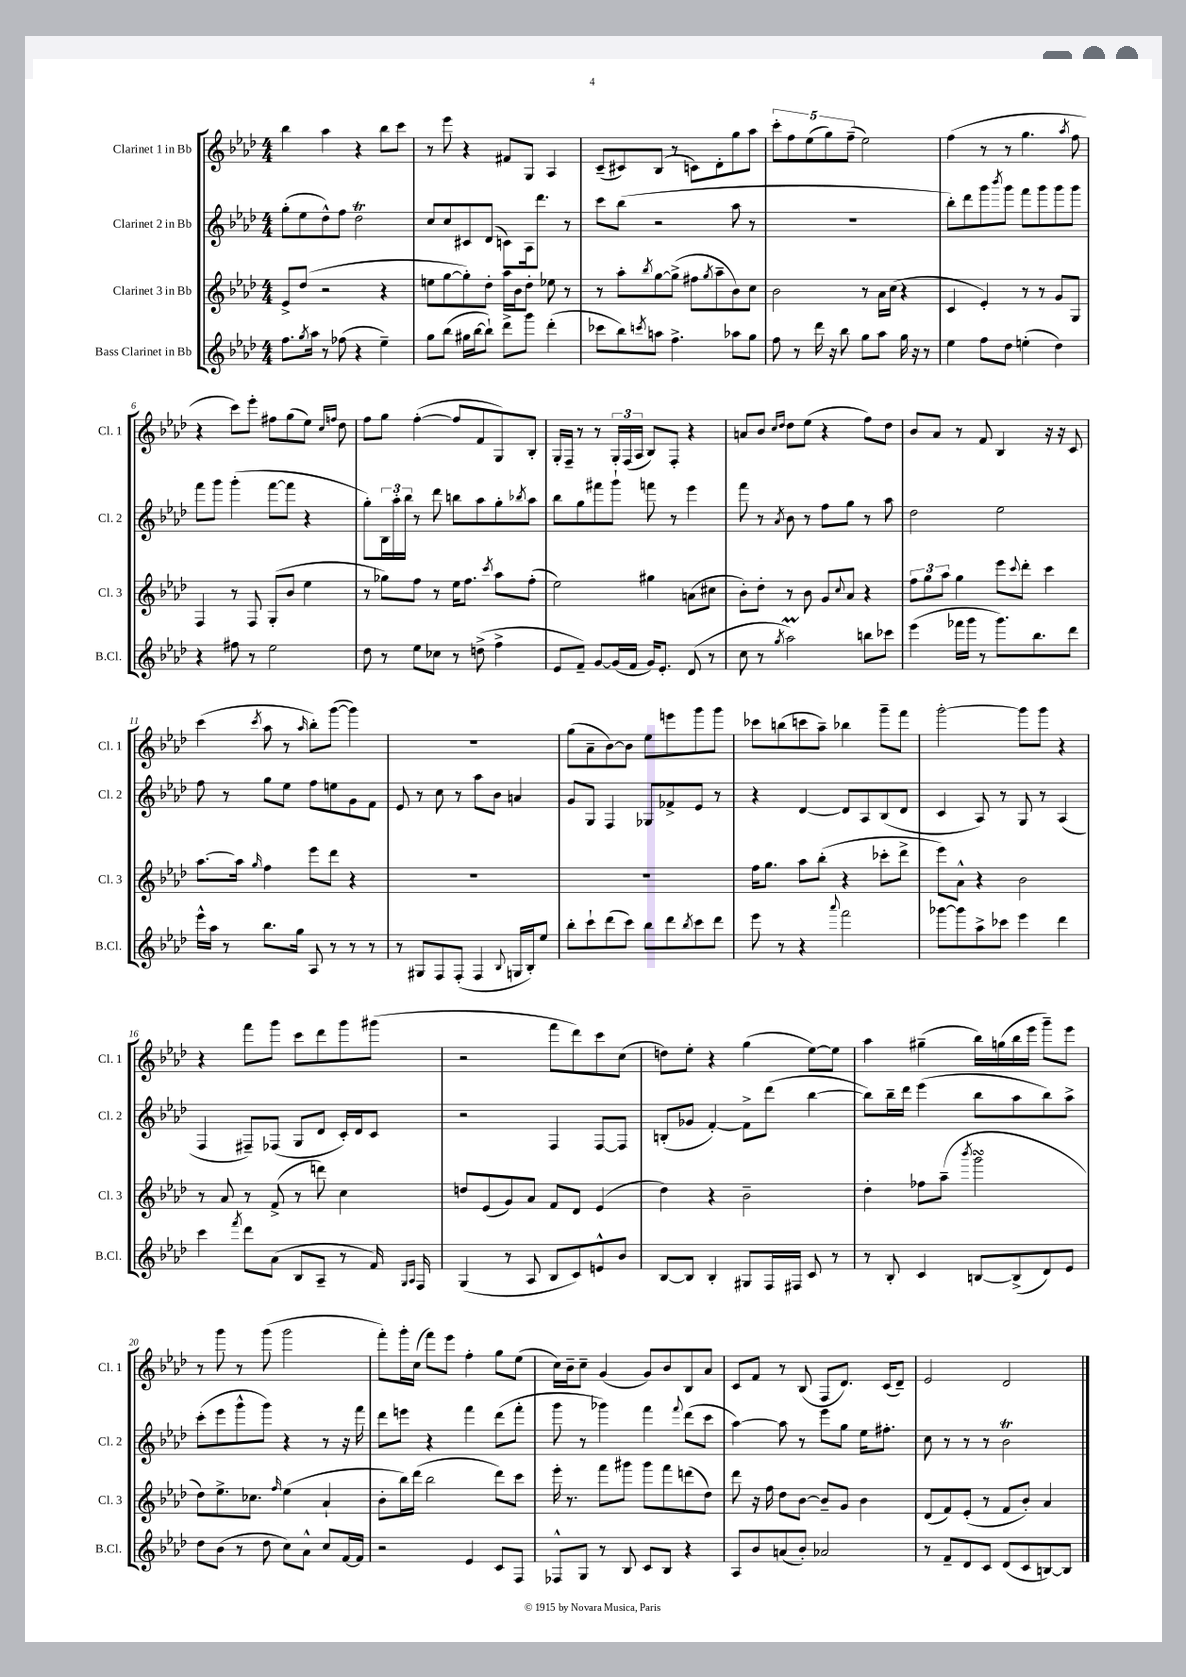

**kern	**kern	**kern	**kern
*staff4	*staff3	*staff2	*staff1
*clefG2	*clefG2	*clefG2	*clefG2
*k[b-e-a-d-]	*k[b-e-a-d-]	*k[b-e-a-d-]	*k[b-e-a-d-]
*M4/4	*M4/4	*M4/4	*M4/4
8.ff	8e-^	(8gg'	4bb-
.	(8dd-	8ee-	.
8qgg	.	.	.
16aa-	.	.	.
8r	2r	8dd-^^)	4aa-
(8ff-	.	8ff	.
4r	.	2dd-	4r
4ee-~)	4r	.	8bb-
.	.	.	8ccc
=	=	=	=
8gg	8ee	8cc	8r
(8bb-	[8gg	8cc	8eee-
16gg#	8gg'])	8c#	4r
[16bb-	.	.	.
8bb-`])	8dd-'	(8d-	.
8ddd-^	16aa-	8c)	8f#
.	16b-	.	.
8ggg	8dd-'	16A-	8G
.	.	8.ddd-	.
(4ddd-'	8ee-	.	4A-
.	8r	8r	.
=	=	=	=
8ccc-	8r	8ccc	(8c~
8bb-)	8aa-'	(8bb-	8c#)
8qccc	8qbb-	.	.
8aa	[8gg	2r	(8B-
4.ff^	(8gg^]	.	8r
.	8ff#	.	8c)
.	8qgg	.	.
.	8aa-~	.	8d-'
8aa-	8b-)	8aa-	8gg
8gg	8cc	8r	8aa-
=	=	=	=
8ff	2b-	1r	10ccc'
.	.	.	10ff
8r	.	.	.
.	.	.	(10ee-
16ddd-	.	.	.
.	.	.	10gg)
16r	.	.	.
8bb-	.	.	.
.	.	.	(10ff~
8gg	8r	.	2ee-)
8aa-	16a-	.	.
.	(16cc	.	.
16gg	4r	.	.
16r	.	.	.
8r	.	.	.
=	=	=	=
4ee-	4c	8bb-')	(4ff
.	.	8ddd-	.
8ff	4e-')	8ggg	8r
.	.	8qbbb-	.
8dd-	.	8ggg	8r
(4ee'	8r	8fff	4.gg
.	8r	8ggg	.
4dd-)	8g	8ggg	.
.	.	.	8qaa-
.	8G	8ggg	8ff
=	=	=	=
4r	4F	8fff	4r
.	.	8ggg	.
8ff#	8r	(4ggg'	8ccc)
8r	8F	.	8eee-'
2ee-	(8G'	[8fff	8ff#
.	8b-	8fff]	(8gg
.	4ee-	4r	8ee-)
.	.	.	16qqcc
.	.	.	16qqff
.	.	.	8dd-
=	=	=	=
8dd-	8r	8gg')	8ff
8r	8gg-)	24B-	8gg
.	.	24aa-'	.
.	.	24bb-	.
8ee-	8ff	8r	([4ff'
8cc-	8r	8ddd-	.
8r	16ee-	8bb	8ff]
.	8.ff	.	.
(8dd^	.	8aa-	8f
.	8qccc	.	.
4ff^	8aa-	8gg'	8G)
.	.	8qbb-	.
.	(8ff'	8aa-	8B-'
=	=	=	=
8e-	2ee-)	8bb-	16G'
.	.	.	16F~
8f~)	.	8gg	8r
[8g	.	8fff#	8r
(16g]	.	8ggg`	24G'
.	.	.	(24F
16f	.	.	.
.	.	.	24A-
16g)	4gg#	8fff	8B-)
8.e-'	.	.	.
.	.	8r	8F'
(8d-	(8a	4eee-	4r
8r	8cc#	.	.
=	=	=	=
8cc	8b-')	8fff	8a
8r	8dd-'	8r	8b-
.	.	.	16qqcc
8qgg	.	8qa-	16qqdd-
2aa-)	8r	8b-	8dd-
.	8b-	8r	(8ee-
.	8g	8ff	4r
.	8qqcc	.	.
.	8a-	8gg	.
8bb	4r	8r	8ff)
8ccc-	.	8aa-	8dd-
=	=	=	=
(4eee-	12ff	2dd-	8b-
.	12gg	.	.
.	.	.	8a-
.	12aa-	.	.
16fff-	4gg	.	8r
16ggg	.	.	.
8r	.	.	8f
8.ggg)	8eee-	2ee-	4B-
.	8qqccc	.	.
.	8ddd-'	.	.
8.bb-	.	.	.
.	4ccc	.	16r
.	.	.	16r
8ddd-	.	.	8c
=	=	=	=
16eee-^^	[8.aa-	8ff	(4ccc
16aa-	.	.	.
8r	.	8r	.
.	16aa-]	.	.
.	16qqgg	.	8qccc
8.bb-	4ff	8gg	8aa-
.	.	8ee-	8r
16gg	.	.	.
.	.	.	16qqaa-
8A-	8eee-	8ff	8bb-')
8r	8ddd-	8ee	([8ggg
8r	4r	8g	4ggg])
8r	.	8f	.
=	=	=	=
8r	1r	8e-	1r
8G#	.	8r	.
8F	.	8cc	.
(8F'	.	8r	.
4F	.	8aa-	.
.	.	8b-	.
8qqB-	.	.	.
16G	.	4a	.
16B-')	.	.	.
8ee-	.	.	.
=	=	=	=
8bb-'	1r	8g	(8gg
8ccc`	.	8G	8a-~
(8ddd-	.	4F	[8b-)
8ccc)	.	.	8b-]
8bb-	.	8G-	8ee-
8ddd-	.	8f-^	8eee
8qbb-	.	.	.
8ccc	.	8e-	8ggg
8ddd-	.	8r	8ggg
=	=	=	=
8eee-	16ff	4r	8ccc-
.	8.gg	.	.
8r	.	.	(8bb
4r	8aa-	[4d-	8ccc
.	(8bb-'	.	8aa-~)
8qqaaa-	.	.	.
2fff	4r	8d-]	4bb-
.	.	8A-	.
.	8ccc-'	(8B-	8ggg~
.	8ddd-^	8d-	8fff
=	=	=	=
[8ggg-	8eee-)	4c	[2ggg'
8ggg-]	8a-^^	.	.
8aa-^	4r	8A-)	.
8ccc-	.	8r	.
4eee-	2b-	8G	8ggg]
.	.	8r	8ggg
4ddd-	.	(4A-	4r
=	=	=	=
4ccc	8r	4F	4r
.	8a-	.	.
8qfff	.	.	.
8ddd-	8r	8F#~)	8fff
(8a-	(8f^	(8F-	8ggg
8B-	8r	8G	8ccc
8A-~	8ddd)	8d-	8ddd-
8r	4cc	16c')	8ggg
.	.	16d-	.
16f)	.	8c	(8ggg#
16qqG	.	.	.
16qqA-	.	.	.
16F	.	.	.
=	=	=	=
(4G	8dd	2r	2r
.	(8e-	.	.
8r	8g)	.	.
8A-	8a-	.	.
8B-	8f	4F	8fff
8c)	8d-	.	8ddd-)
8e^^	(4e-	[8F	8ccc
8b-	.	8F]	(8cc
=	=	=	=
[8B-	4dd-)	(8B'	8dd)
8B-]	.	8g-	8ee-'
4B-'	4r	[4f')	4r
8G#	2b-~	8f^]	(4gg
16F	.	(8ddd-	.
16F#	.	.	.
8c	.	[4bb-	[8ee-)
8r	.	.	8ee-]
=	=	=	=
8r	4dd-'	8bb-])	4aa-
8B-'	.	16bb-~	.
.	.	16ddd-	.
4c	8ff-	(4eee-	(4gg#~
.	(8aa-~	.	.
.	8qbbb-	.	.
[8B	2ggg	8bb-	16bb-)
.	.	.	(16gg
(8B^]	.	8aa-	16bb-
.	.	.	16eee-
8d-)	.	8bb-)	8ggg~)
8e-	.	8aa-^	8eee-
=	=	=	=
8dd-	8dd-)	(8ccc'	8r
(8b-	8.ee-^	8eee-	8ggg
8r	.	8ggg^^	8r
.	8.cc-	.	.
8dd-	.	8ggg)	(8ggg
.	16qqff	.	.
8cc)	(4ee-	4r	2ggg
8a-^^	.	.	.
8cc	4a-`	8r	.
[16f	.	16r	.
16f]	.	16fff	.
=	=	=	=
2r	8b-'	8ddd-	8fff')
.	16bb-)	8eee	16ggg'
.	(16ddd-	.	(16cc
.	2bb-	4r	8fff)
.	.	.	8eee-
4e-	.	4fff	4ff'
8c	8ddd-)	(8ddd-	8gg
8F	8ccc	8fff'	(8ee-
=	=	=	=
8F-^^	16eee-'	8ggg	16cc)
.	8.r	.	16b-~
8G	.	8r	8cc~
8r	8fff	4ggg-)	(4g
8B-	8ggg#	.	.
8c	8ggg#	4fff	8g)
8B-	8fff	.	8b-
.	.	8qqfff	.
4r	(8ddd	(8ddd-	8B-
.	8dd-)	8ccc	8a-
=	=	=	=
8A-	8ddd-	[4aa-)	8c
8b-	16r	.	8f
.	16ff	.	.
(8a	8dd-	8aa-]	8r
8b-')	[8b-	8r	(8B-
2a-	8b-~]	8eee-	8F
.	8g	8gg	8.d-)
.	4b-	16ee-	.
.	.	8.ff#'	(16c
.	.	.	8d-~)
=	=	=	=
8r	(8d-	8cc	2e-
8f~	8f)	8r	.
8d-	(8e-'	8r	.
8c	8r	8r	.
(8d-	8f	2b-	2d-
8c	8b-')	.	.
[8B)	4a-	.	.
8B]	.	.	.
==	==	==	==
*-	*-	*-	*-
